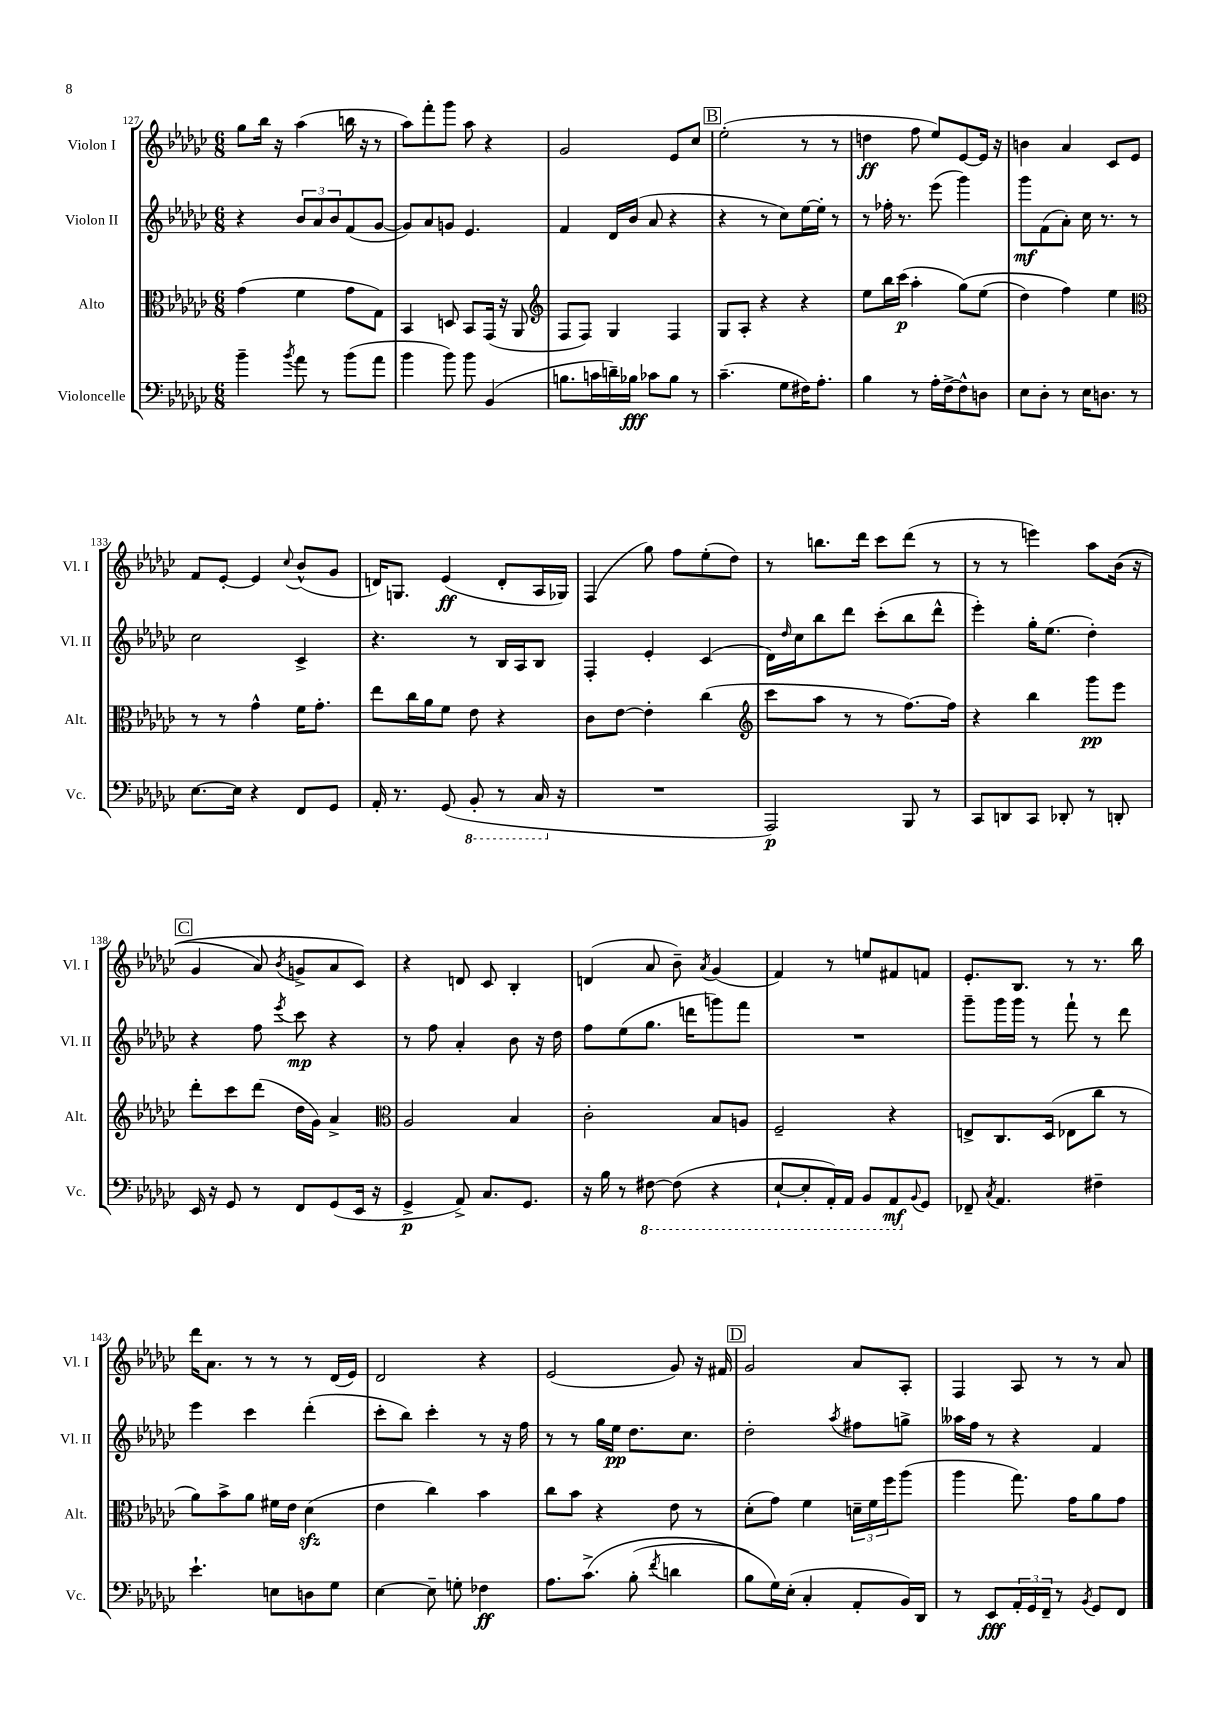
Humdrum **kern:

**kern	**dynam	**kern	**dynam	**kern	**dynam	**kern	**dynam
*part4	*part4	*part3	*part3	*part2	*part2	*part1	*part1
*staff4	*staff4	*staff3	*staff3	*staff2	*staff2	*staff1	*staff1
*I"Violoncelle	*	*I"Alto	*	*I"Violon II	*	*I"Violon I	*
*I'Vc.	*	*I'Alt.	*	*I'Vl. II	*	*I'Vl. I	*
*clefF4	*	*clefC3	*	*clefG2	*	*clefG2	*
*k[b-e-a-d-g-c-]	*	*k[b-e-a-d-g-c-]	*	*k[b-e-a-d-g-c-]	*	*k[b-e-a-d-g-c-]	*
*M6/8	*	*M6/8	*	*M6/8	*	*M6/8	*
=127	=127	=127	=127	=127	=127	=127	=127
4b-~\	.	(4g-\	.	4r	.	8gg-\L	.
.	.	.	.	.	.	16bb-\Jk	.
.	.	.	.	.	.	16r	.
8qb-/	.	.	.	.	.	.	.
8a-\	.	4f\	.	12b-/L	.	(4aa-\	.
.	.	.	.	12a-/	.	.	.
8r	.	.	.	.	.	.	.
.	.	.	.	12b-/	.	.	.
(8b-\L	.	8g-\L	.	(8f/	.	16bbn\	.
.	.	.	.	.	.	16r	.
8a-\J	.	8G-\J)	.	[8g-/J	.	8r	.
=128	=128	=128	=128	=128	=128	=128	=128
4b-\	.	4BB-/	.	8g-/L])	.	8aa-\L)	.
.	.	.	.	8a-/	.	8fff'\	.
8b-\)	.	8Dn/	.	8gn/J	.	8ggg-\J	.
8b-\	.	8BB-/L	.	4.e-/	.	8aa-\	.
(4BB-/	.	(16GG-/Jk	.	.	.	4r	.
.	.	16r	.	.	.	.	.
.	.	8AA-/	.	.	.	.	.
=129	=129	=129	=129	=129	=129	=129	=129
*	*	*clefG2	*	*	*	*	*
8.Bn\L	.	8F/L	.	4f/	.	2g-/	.
.	.	8F/J)	.	.	.	.	.
16cn\L	.	.	.	.	.	.	.
16dn~\)	.	4G-/	.	16d-/LL	.	.	.
16B-X\JJ	fff	.	.	(16b-/JJ	.	.	.
8c-X\L	.	.	.	8a-/	.	.	.
8B-\J	.	4F/	.	4r	.	8e-/L	.
8r	.	.	.	.	.	8cc-/J	.
!!LO:REH:place=s1:t=B
=130	=130	=130	=130	=130	=130	=130	=130
(4.c-~\	.	8G-/L	.	4r	.	(2ee-'\	.
.	.	8A-'/J	.	.	.	.	.
.	.	4r	.	8r	.	.	.
8G-\L	.	.	.	8cc-\L)	.	.	.
16F#X\K)	.	4r	.	[16ee-\L	.	8r	.
8.A-'\J	.	.	.	16ee-'\JJ]	.	.	.
.	.	.	.	8r	.	8r	.
=131	=131	=131	=131	=131	=131	=131	=131
4B-\	.	8ee-\L	.	8r	.	4ddn\	ff
.	.	16bb-\L	.	16ff-X'\	.	.	.
.	.	(16ccc-\JJ	p	8.r	.	.	.
8r	.	4aa-'\	.	.	.	8ff\	.
16A-'\LL	.	.	.	(8eee-\	.	8ee-/L)	.
[16F^\J	.	.	.	.	.	.	.
8F^^\]	.	(8gg-\L)	.	4ggg-\)	.	[8e-/	.
8Dn\J	.	(8ee-\J	.	.	.	16e-/Jk]	.
.	.	.	.	.	.	16r	.
=132	=132	=132	=132	=132	=132	=132	=132
8E-\L	.	4dd-\)	.	8ggg-\L	mf	4bn\	.
8D-'\J	.	.	.	(8f\	.	.	.
8r	.	4ff\)	.	8a-'\J)	.	4a-/	.
16E-\KL	.	.	.	16cc-\	.	.	.
8.Dn\J	.	.	.	8.r	.	.	.
.	.	4ee-\	.	.	.	8c-/L	.
8r	.	.	.	8r	.	8e-/J	.
!!LO:LB:g=z
=133	=133	=133	=133	=133	=133	=133	=133
*	*	*clefC3	*	*	*	*	*
[8.E-\L	.	8r	.	2cc-\	.	8f/L	.
.	.	8r	.	.	.	[8e-'/J	.
16E-\Jk]	.	.	.	.	.	.	.
4r	.	4g-^^\	.	.	.	4e-/]	.
.	.	.	.	.	.	8qqcc-/	.
8FF/L	.	16f\KL	.	4c-^/	.	(8b-^^/L	.
.	.	8.g-'\J	.	.	.	.	.
8GG-/J	.	.	.	.	.	8g-/J	.
=134	=134	=134	=134	=134	=134	=134	=134
16AA-'/	.	8ee-\L	.	4.r	.	16dn/KL)	.
8.r	.	.	.	.	.	8.Gn/J	.
.	.	16cc-\L	.	.	.	.	.
.	.	16a-\J	.	.	.	.	.
(8GG-/	.	8f\J	.	.	.	(4e-/	ff
*8ba	*	*	*	*	*	*	*
8BBB-'/	.	8e-\	.	8r	.	.	.
8r	.	4r	.	16B-/LL	.	8d'/L	.
.	.	.	.	16A-/J	.	.	.
16CC-/	.	.	.	8B-/J	.	16A-/L	.
*X8ba	*	*	*	*	*	*	*
16r	.	.	.	.	.	16G-X/JJ)	.
=135	=135	=135	=135	=135	=135	=135	=135
2.r	.	8c-\L	.	4F'/	.	(4F/	.
.	.	[8e-\J	.	.	.	.	.
.	.	4e-'\]	.	4e-'/	.	8gg-\)	.
.	.	.	.	.	.	8ff\L	.
.	.	(4cc-\	.	(4c-/	.	(8ee-'\	.
.	.	.	.	.	.	8dd-\J)	.
=136	=136	=136	=136	=136	=136	=136	=136
*	*	*clefG2	*	*	*	*	*
2AAA-/)	p	8ccc-\L	.	16d-\LL)	.	8r	.
.	.	.	.	16qqdd-/	.	.	.
.	.	.	.	16cc-\J	.	.	.
.	.	8aa-\J	.	8bb-\	.	8.bbn\L	.
.	.	8r	.	8ddd-\J	.	.	.
.	.	.	.	.	.	16ddd-\Jk	.
.	.	8r	.	(8ccc-'\L	.	8ccc-\L	.
8BBB-/	.	[8.ff\L)	.	8bb-\	.	(8ddd-\J	.
8r	.	.	.	8ddd-^^\J	.	8r	.
.	.	16ff\Jk]	.	.	.	.	.
=137	=137	=137	=137	=137	=137	=137	=137
8CC-/L	.	4r	.	4eee-'\)	.	8r	.
8DDn/	.	.	.	.	.	8r	.
8CC-/J	.	4bb-\	.	16gg-'\KL	.	4eeen\)	.
.	.	.	.	(8.ee-\J	.	.	.
8DD-X'/	.	.	.	.	.	.	.
8r	.	8ggg-\L	pp	4dd-'\)	.	8aa-\L	.
8DDn'/	.	8eee-\J	.	.	.	((16b-\Jk	.
.	.	.	.	.	.	16r	.
!!LO:LB:g=z
!!LO:REH:place=s1:t=C
=138	=138	=138	=138	=138	=138	=138	=138
16EE-/	.	8ddd-'\L	.	4r	.	4g-/	.
16r	.	.	.	.	.	.	.
8GG-/	.	8ccc-\	.	.	.	.	.
8r	.	(8ddd-\J	.	8ff\	.	8a-/)	.
.	.	.	.	8qeee-/	.	8qb-/	.
8FF/L	.	16dd-\LL	.	8ccc-\	mp	8gn^/L	.
.	.	16g-\JJ)	.	.	.	.	.
(8GG-/	.	4a-^/	.	4r	.	8a-/	.
16EE-/Jk	.	.	.	.	.	8c-/J)	.
16r	.	.	.	.	.	.	.
=139	=139	=139	=139	=139	=139	=139	=139
*	*	*clefC3	*	*	*	*	*
4GG-^/	p	2A-/	.	8r	.	4r	.
.	.	.	.	8ff\	.	.	.
8AA-^/)	.	.	.	4a-'/	.	8dn/	.
8.C-/L	.	.	.	.	.	8c-/	.
.	.	4B-/	.	8b-\	.	4B-'/	.
8.GG-/J	.	.	.	.	.	.	.
.	.	.	.	16r	.	.	.
.	.	.	.	16dd-\	.	.	.
=140	=140	=140	=140	=140	=140	=140	=140
16r	.	2c-'\	.	8ff\L	.	(4dn/	.
16B-\	.	.	.	.	.	.	.
8r	.	.	.	(8ee-\	.	.	.
*8ba	*	*	*	*	*	*	*
[8FF#X\	.	.	.	8.gg-\J	.	8a-/	.
(8FF#\]	.	.	.	.	.	8b-~\)	.
.	.	.	.	16dddn\KL	.	.	.
.	.	.	.	.	.	8qa-/	.
4r	.	8B-/L	.	8gggn\)	.	(4g-/	.
.	.	8An/J	.	8fff\J	.	.	.
=141	=141	=141	=141	=141	=141	=141	=141
[8EE-`/L	.	2F~/	.	2.r	.	4f/)	.
8EE-'/]	.	.	.	.	.	.	.
16AAA-'/L)	.	.	.	.	.	8r	.
16AAA-/JJ	.	.	.	.	.	.	.
8BBB-/L	.	.	.	.	.	8een/L	.
8AAA-/	mf	4r	.	.	.	8f#X/	.
*X8ba	*	*	*	*	*	*	*
8qqBB-/	.	.	.	.	.	.	.
8GG-/J	.	.	.	.	.	8fn/J	.
=142	=142	=142	=142	=142	=142	=142	=142
8FF-X~/	.	8En^/L	.	8ggg-~\L	.	8.e-'/L	.
8qC-/	.	.	.	.	.	.	.
4.AA-/	.	8.C-/	.	16ggg-\L	.	.	.
.	.	.	.	16ggg-\JJ	.	8.B-/J	.
.	.	.	.	8r	.	.	.
.	.	(16D-/Jk	.	.	.	.	.
.	.	8E-X\L	.	8fff`\	.	8r	.
4F#X~\	.	8cc-\J	.	8r	.	8.r	.
.	.	8r	.	8ddd-\	.	.	.
.	.	.	.	.	.	16bb-\	.
!!LO:LB:g=z
=143	=143	=143	=143	=143	=143	=143	=143
4.e-`\	.	8a-\L)	.	4eee-\	.	16ddd-\KL	.
.	.	.	.	.	.	8.a-\J	.
.	.	8b-^\	.	.	.	.	.
.	.	8a-\J	.	4ccc-\	.	8r	.
8En\L	.	16f#X\LL	.	.	.	8r	.
.	.	16e-\JJ	.	.	.	.	.
8Dn\	.	(4d-zz\	.	(4ddd-'\	.	8r	.
8G-\J	.	.	.	.	.	(16d-/LL	.
.	.	.	.	.	.	16e-/JJ)	.
=144	=144	=144	=144	=144	=144	=144	=144
[4E-\	.	4e-\	.	8ccc-'\L	.	2d-/	.
.	.	.	.	8bb-\J)	.	.	.
8E-~\]	.	4cc-\)	.	4ccc-'\	.	.	.
8Gn'\	.	.	.	.	.	.	.
4F-X\	ff	4b-\	.	8r	.	4r	.
.	.	.	.	16r	.	.	.
.	.	.	.	16ff\	.	.	.
=145	=145	=145	=145	=145	=145	=145	=145
8.A-\L	.	8cc-\L	.	8r	.	(2e-/	.
.	.	8b-\J	.	8r	.	.	.
(8.c-^\J	.	.	.	.	.	.	.
.	.	4r	.	16gg-\LL	.	.	.
.	.	.	.	16ee-\JJ	pp	.	.
(8B-'\	.	.	.	8.dd-\L	.	.	.
8qf/	.	.	.	.	.	.	.
4dn\	.	8e-\	.	.	.	8g-/)	.
.	.	.	.	8.cc-\J	.	.	.
.	.	8r	.	.	.	16r	.
.	.	.	.	.	.	16f#X/	.
!!LO:REH:place=s1:t=D
=146	=146	=146	=146	=146	=146	=146	=146
8B-\L)	.	(8d-'\L	.	2dd-'\	.	2g-/	.
16G-\L)	.	8g-\J)	.	.	.	.	.
(16E-'\JJ	.	.	.	.	.	.	.
4C-'/	.	4f\	.	.	.	.	.
.	.	.	.	8qaa-/	.	.	.
8AA-'/L	.	24dn~\LL	.	8ff#X\L	.	8a-/L	.
.	.	24f\	.	.	.	.	.
.	.	24ff\J	.	.	.	.	.
16BB-/L)	.	(8aa-\J	.	8ggn^\J	.	8A-'/J	.
16DD-/JJ	.	.	.	.	.	.	.
=147	=147	=147	=147	=147	=147	=147	=147
8r	.	4aa-\	.	16aa--X\LL	.	4F/	.
.	.	.	.	16ff\JJ	.	.	.
8EE-/L	fff	.	.	8r	.	.	.
24AA-'/L	.	8.gg-\)	.	4r	.	8A-/	.
24GG-/	.	.	.	.	.	.	.
24FF~/JJ	.	.	.	.	.	.	.
8r	.	.	.	.	.	8r	.
.	.	16g-\KL	.	.	.	.	.
8qBB-/	.	.	.	.	.	.	.
8GG-/L	.	8a-\	.	4f/	.	8r	.
8FF/J	.	8g-\J	.	.	.	8a-/	.
==	==	==	==	==	==	==	==
*-	*-	*-	*-	*-	*-	*-	*-
